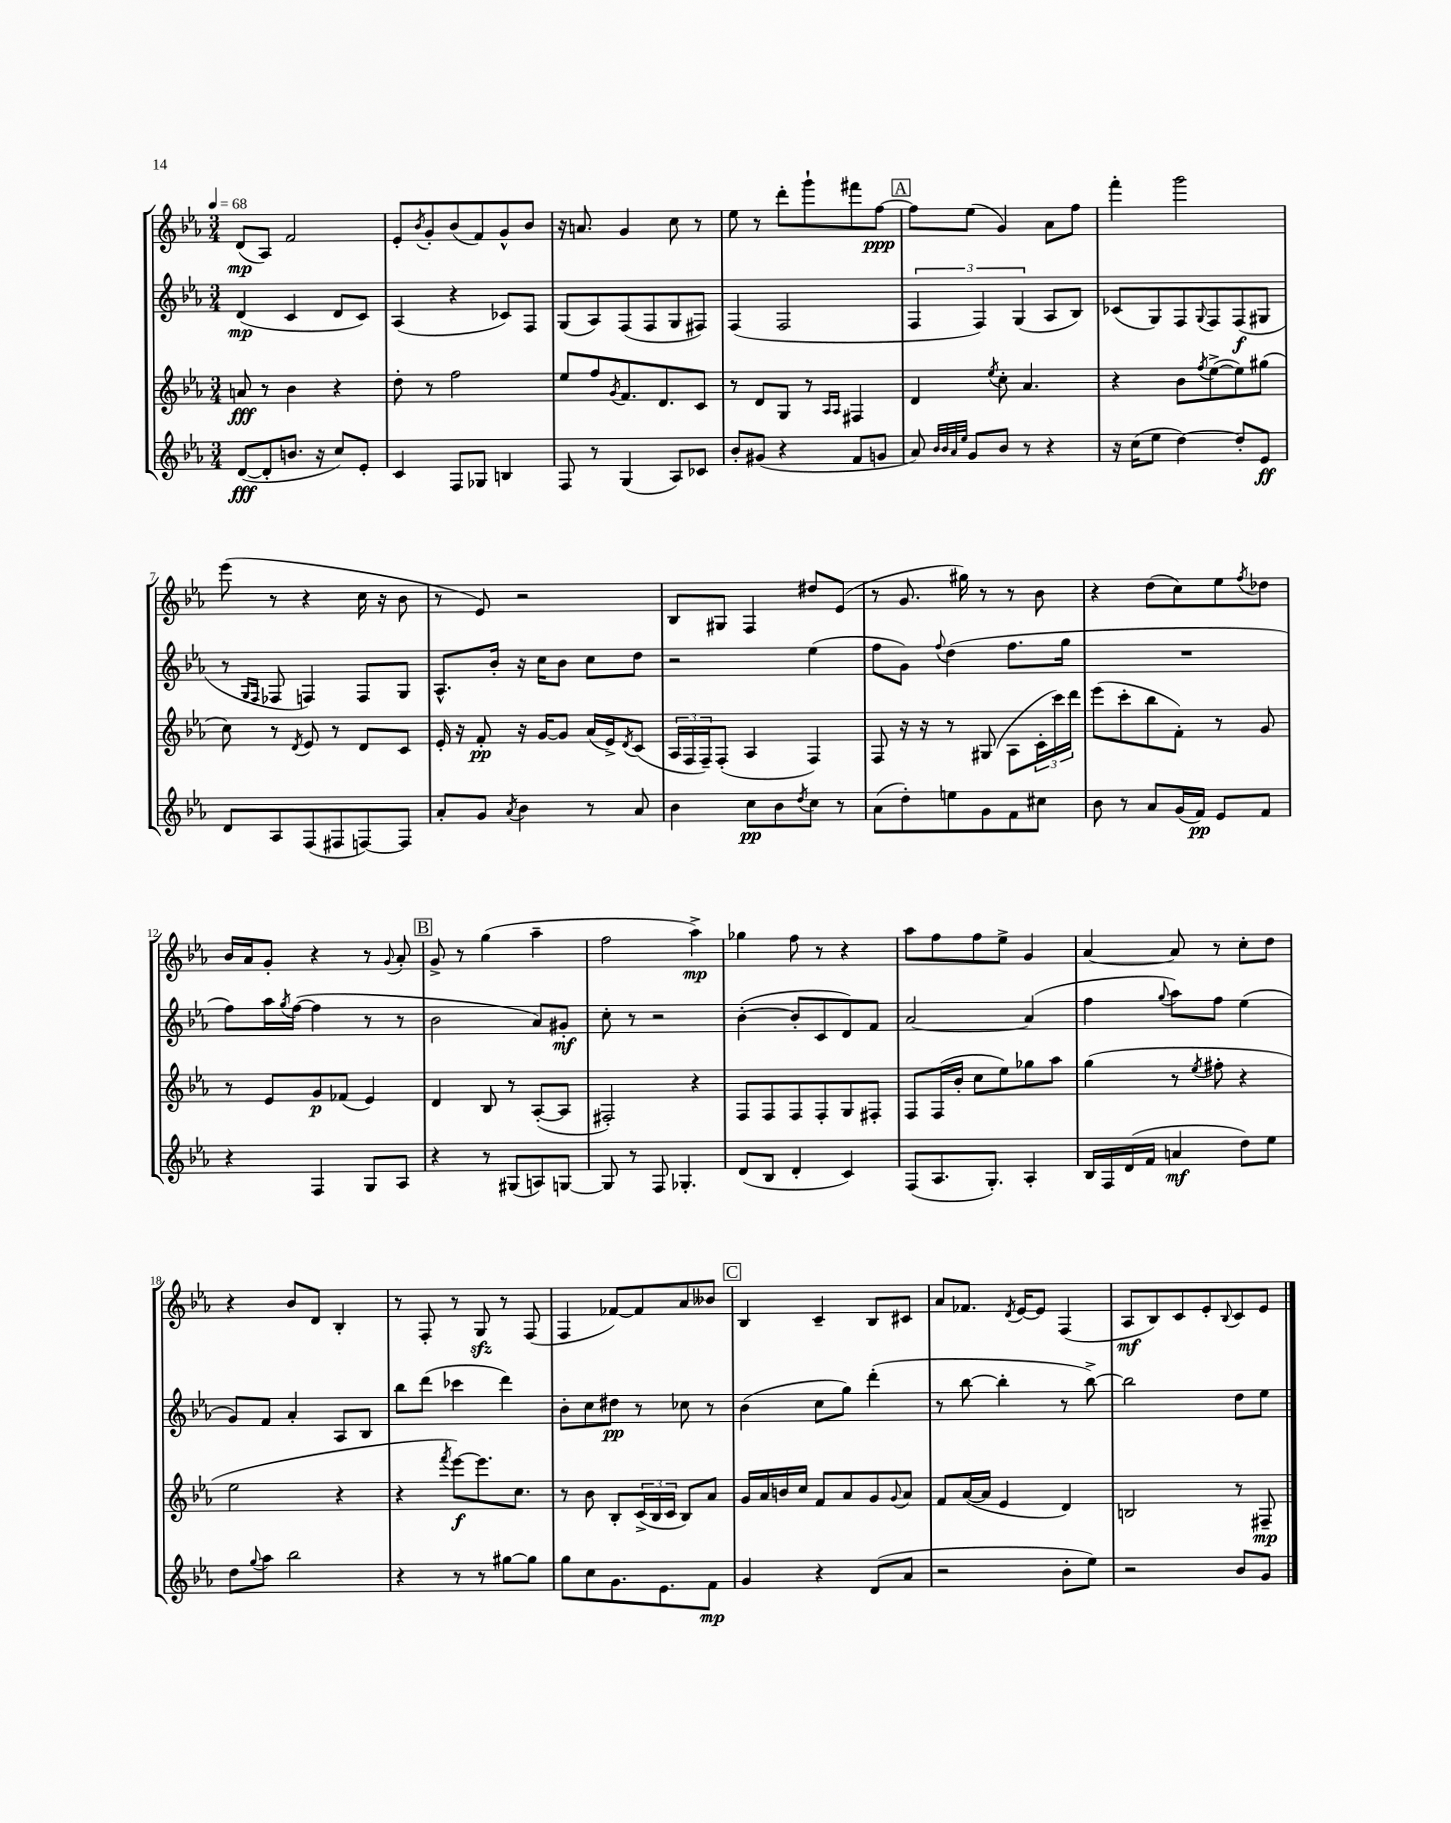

**kern	**kern	**kern	**kern
*staff4	*staff3	*staff2	*staff1
*clefG2	*clefG2	*clefG2	*clefG2
*k[b-e-a-]	*k[b-e-a-]	*k[b-e-a-]	*k[b-e-a-]
*M3/4	*M3/4	*M3/4	*M3/4
*MM68	*MM68	*MM68	*MM68
([8d	8a	(4d	(8d
8d']	8r	.	8A-)
8.b	4b-	4c	2f
16r	.	.	.
8cc)	4r	8d	.
8e-'	.	8c)	.
=	=	=	=
4c	8dd'	(4A-	8e-'
.	.	.	8qb-
.	8r	.	8g'
8F	2ff	4r	(8b-
8G-	.	.	8f)
4B	.	8c-)	8g^^
.	.	8F	8b-
=	=	=	=
8F	8ee-	(8G	16r
.	.	.	8.a
8r	8ff	8A-)	.
.	8qg	.	.
(4G	8.f	(8F	4g
.	.	8F	.
.	8.d	.	.
8A-)	.	8G	8cc
8c-	8c	8F#)	8r
=	=	=	=
8b-'	8r	(4F	8ee-
(8g#	8d	.	8r
4r	8G	2F	8ddd'
.	8r	.	8ggg`
.	16qqA-	.	.
.	16qqA-	.	.
8f	4F#	.	8fff#
8g	.	.	[8ff
=	=	=	=
8a-)	4d	6F	8ff]
32qqb-	.	.	.
32qqb-	.	.	.
32qqa-	.	.	.
32qqee-	.	.	.
8g	.	.	(8ee-
.	.	6F)	.
.	8qee-	.	.
8b-	8cc'	.	4g)
.	.	(6G	.
8r	4.a-	.	.
4r	.	8A-	8a-
.	.	8B-)	8ff
=	=	=	=
16r	4r	(8c-	4fff'
(16cc	.	.	.
8ee-	.	8G)	.
[4dd)	8b-	8F	2ggg
.	8qff	8qqG	.
.	([8ee-^	8F	.
8dd']	8ee-])	(8F	.
8e-	(8gg#	8G#	.
=	=	=	=
8d	8cc)	8r	(8eee-
.	.	16qqG	.
.	.	16qqF	.
8A-	8r	8F-	8r
.	8qd	.	.
(8F	8e-	4F)	4r
8F#	8r	.	.
[8F)	8d	8F	16cc
.	.	.	16r
8F]	8c	8G	8b-
=	=	=	=
8a-'	16e-'	8.A-^^	8r
.	16r	.	.
8g	8f'	.	8e-)
.	.	16b-'	.
8qa-	.	.	.
4b-	16r	16r	2r
.	[16g	16cc	.
.	8g]	8b-	.
8r	(16a-	8cc	.
.	16e-^)	.	.
.	8qd	.	.
8a-	(8c	8dd	.
=	=	=	=
4b-	24A-	2r	8B-
.	24F	.	.
.	24F~)	.	.
.	(8F'	.	8G#
8cc	4A-	.	4F
8b-	.	.	.
8qdd	.	.	.
8cc	4F)	(4ee-	8dd#
8r	.	.	(8e-
=	=	=	=
(8a-	8F	8ff	8r
8dd')	16r	8g)	8.g
.	16r	.	.
.	.	8qqff	.
8ee	8r	(4dd	.
.	.	.	16gg#)
8g	(8G#	.	8r
8f	8A-	8.ff	8r
8cc#	24c'	.	8b-
.	24ccc)	.	.
.	.	16gg	.
.	24ddd	.	.
=	=	=	=
8b-	(8eee-	2.r	4r
8r	8ccc'	.	.
8a-	8bb-	.	(8dd
(16g	8f')	.	8cc)
16f)	.	.	.
8e-	8r	.	8ee-
.	.	.	8qff
8f	8g	.	8dd-
=	=	=	=
4r	8r	8ff)	16b-
.	.	.	16a-
.	8e-	16aa-	8g'
.	.	8qgg	.
.	.	([16ff	.
4F	8g	4ff]	4r
.	(8f-	.	.
8G	4e-)	8r	8r
.	.	.	8qqg
8A-	.	8r	8a-'
=	=	=	=
4r	4d	2b-	8g^
.	.	.	8r
8r	8B-	.	(4gg
(8G#	8r	.	.
8A)	([8A-'	8a-)	4aa-~
[8G	8A-]	8g#'	.
=	=	=	=
8G]	2F#')	8cc'	2ff
8r	.	8r	.
8F	.	2r	.
4.G-'	.	.	.
.	4r	.	4aa-^)
=	=	=	=
(8d	8F	([4b-'	4gg-
8B-	8F	.	.
4d'	8F	8b-']	8ff
.	8F'	8c	8r
4c)	8G	8d)	4r
.	8F#'	8f	.
=	=	=	=
(8F	8F	[2a-	8aa-
8.A-	(16F	.	8ff
.	16b-'	.	.
.	8cc	.	8ff
8.G')	.	.	.
.	8ee-)	.	8ee-^
4A-'	8gg-	(4a-]	4g
.	8aa-	.	.
=	=	=	=
16B-	(4gg	4ff	[4a-
16F	.	.	.
(16d	.	.	.
16f	.	.	.
.	.	8qqgg	.
4a	8r	8aa-)	8a-]
.	8qee-	.	.
.	8ff#'	8ff	8r
8dd)	4r	(4ee-	8cc'
8ee-	.	.	8dd
=	=	=	=
8dd	2ee-	8g)	4r
8qqgg	.	.	.
8aa-	.	8f	.
2bb-	.	4a-'	8b-
.	.	.	8d
.	4r	8A-	4B-'
.	.	8B-	.
=	=	=	=
4r	4r	8bb-	8r
.	.	(8ddd	8F'
.	8qfff	.	.
8r	[8eee-)	4ccc-	8r
8r	8.eee-]	.	8G
[8gg#	.	4ddd)	8r
.	8.cc	.	.
8gg#]	.	.	(8F
=	=	=	=
8gg	8r	8b-'	4F
8cc	8b-	8cc	.
8.g	8B-'	8dd#	[8f-)
.	(24c^	8r	8f-]
.	24B-	.	.
8.e-	.	.	.
.	24c	.	.
.	8B-)	8cc-	8a-
8f	8a-	8r	8b--
=	=	=	=
4g	16g	(4b-	4B-
.	16a-	.	.
.	16b	.	.
.	16cc	.	.
4r	8f	8cc	4c~
.	8a-	8gg)	.
(8d	8g	(4ddd'	8B-
.	8qqg	.	.
8a-	8a-	.	8c#
=	=	=	=
2r	8f	8r	8a-
.	([16a-	[8bb-	8.f-
.	16a-]	.	.
.	4e-	4bb-']	.
.	.	.	8qd
.	.	.	[16e-
.	.	.	8e-]
8b-'	4d)	8r	(4F
8ee-)	.	[8bb-^)	.
=	=	=	=
2r	2B	2bb-]	8A-
.	.	.	8B-)
.	.	.	8c
.	.	.	8e-'
.	.	.	8qqB-
8b-	8r	8dd	8c
8g	8F#~	8ee-	8e-
==	==	==	==
*-	*-	*-	*-
